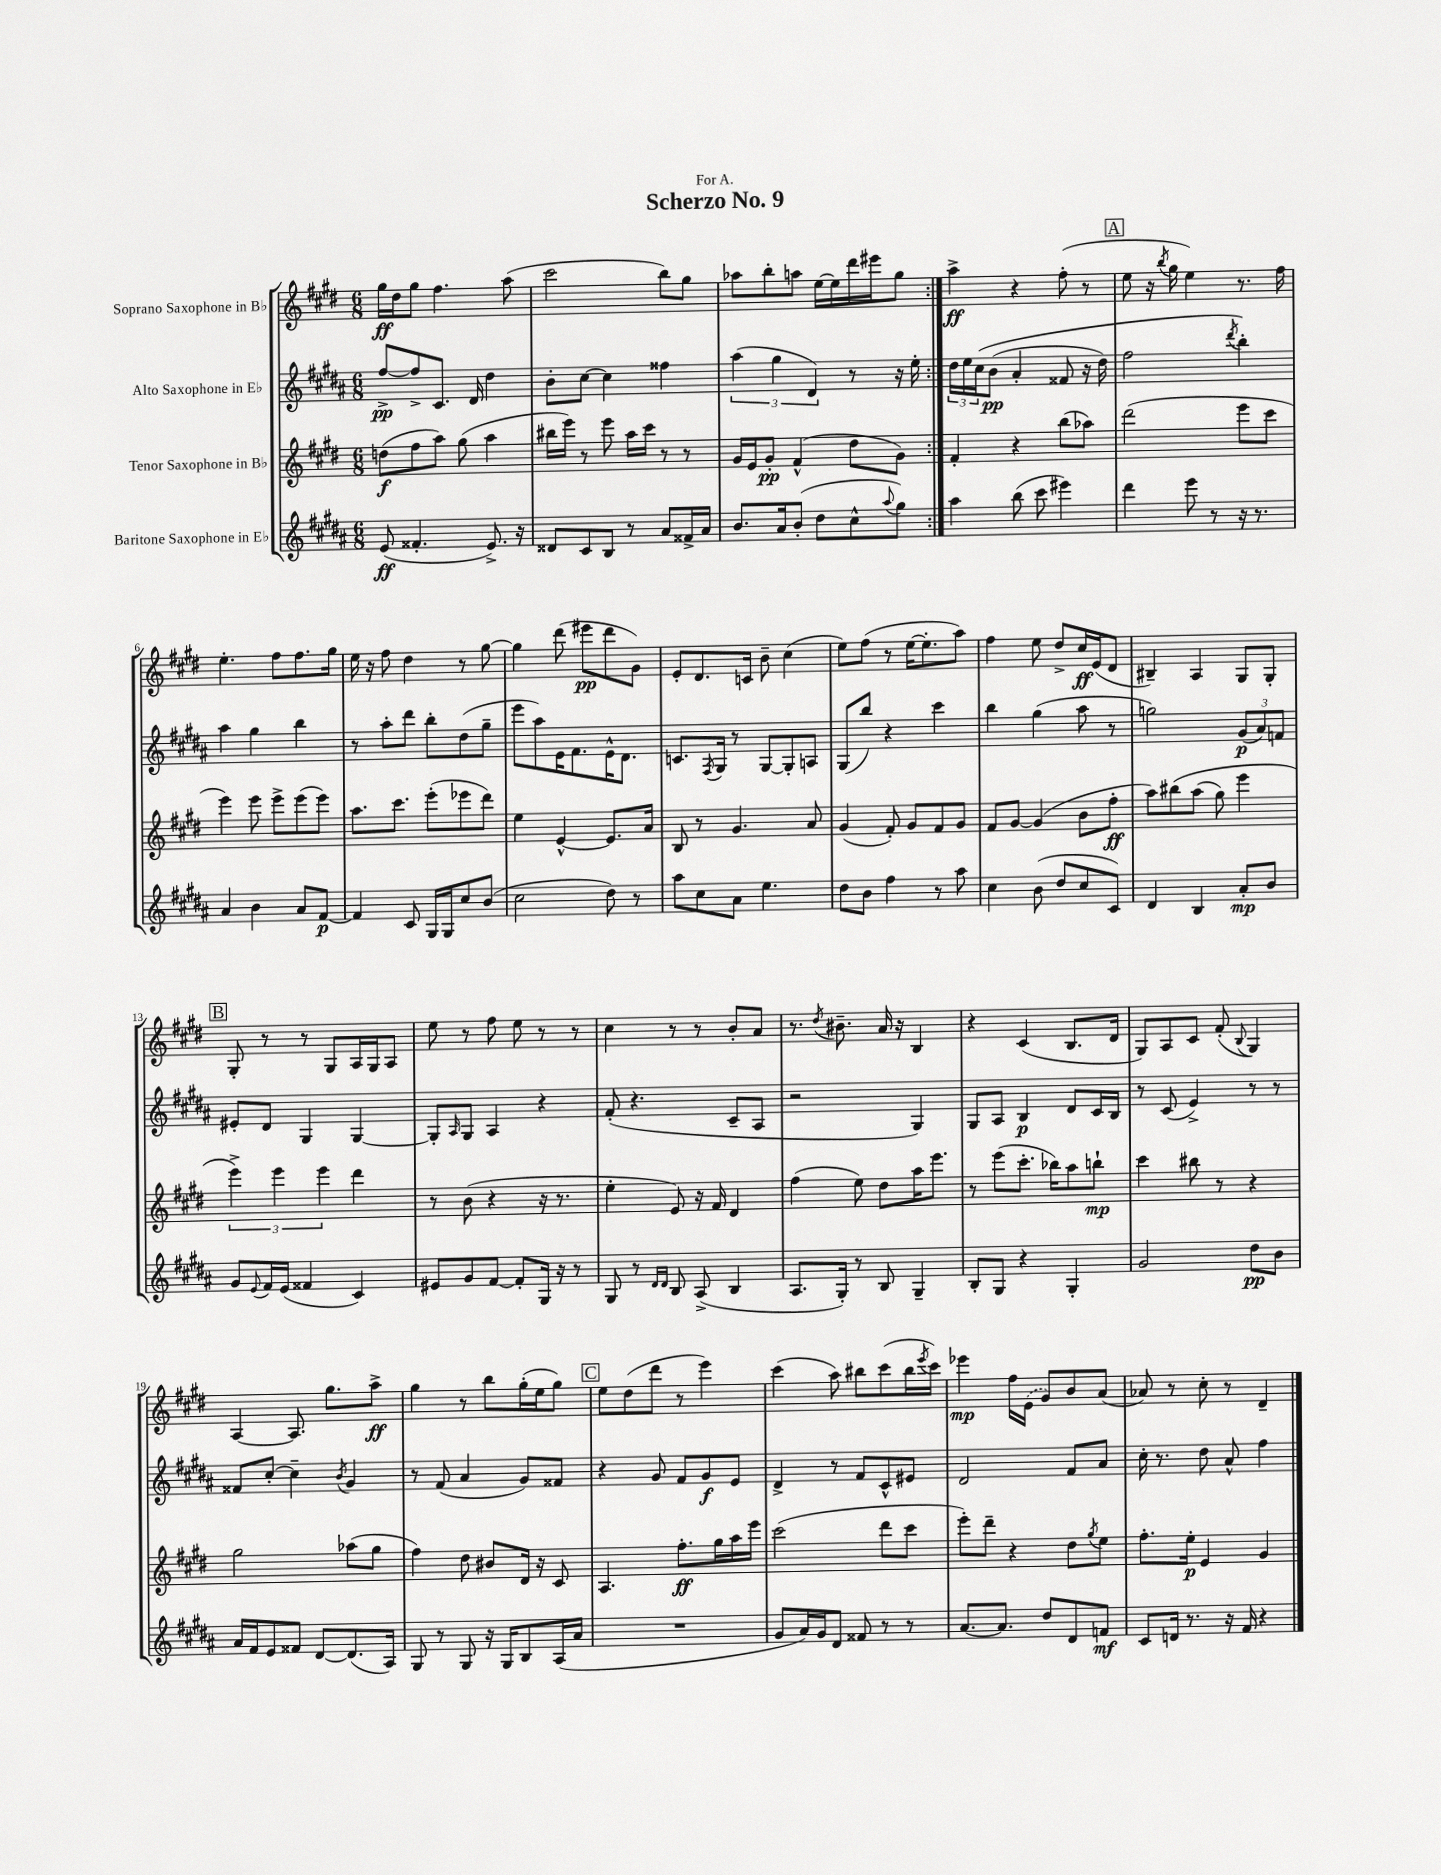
\header { title = "Scherzo No. 9" dedication = "For A." }
<<
\new StaffGroup <<
\new Staff = "s0" \with { instrumentName = "Soprano Saxophone in Bb" } {
    \clef treble \key e \major \numericTimeSignature \time 6/8
    \repeat volta 2 { gis''16\ff dis''16 gis''8 fis''4. a''8( |
    cis'''2 b''8) gis''8 |
    aes''8 b''8-. a''8 e''16~ e''16 dis'''16 eis'''16 gis''8 | }
    a''4->\ff r4 fis''8-.( r8 |
    \mark \markup { \box "A" } e''8 r16 \acciaccatura { b''8 } gis''16 e''4) r8. fis''16 |
    e''4.-. fis''8 fis''8. gis''16 |
    e''16 r16 fis''8 dis''4 r8 gis''8~ |
    gis''4 dis'''8( eis'''8\pp dis'''8 gis'8) |
    e'8-. dis'8. c'16 b'8-- cis''4( |
    e''8) fis''8( r8 e''16~ e''8.-. a''8) |
    fis''4 e''8 dis''8-> cis''16\ff e'16( dis'8 |
    bis4--) a4 gis8 gis8-. |
    \mark \markup { \box "B" } gis8-. r8 r8 gis8 a16 gis16 a8 |
    e''8 r8 fis''8 e''8 r8 r8 |
    cis''4 r8 r8 b'8-. a'8 |
    r8. \acciaccatura { dis''8 } bis'8.-- a'16 r16 b4 |
    r4 cis'4( b8. dis'16 |
    gis8) a8 cis'8 fis'8-.( \appoggiatura { b8 } gis4) |
    a4~ a8. gis''8. a''8->\ff |
    gis''4 r8 b''8 gis''16-.( e''16 gis''8) |
    \mark \markup { \box "C" } e''8 dis''8( dis'''8 r8 e'''4) |
    cis'''4( a''8) bis''8 cis'''8( bis''16 \acciaccatura { e'''8 } cis'''16) |
    ees'''4\mp fis''16 \once \slurDashed e'16( gis'8) b'8 a'8( |
    aes'8) r8 cis''8-. r8 dis'4-- \bar "|." |
}
\new Staff = "s1" \with { instrumentName = "Alto Saxophone in Eb" } {
    \clef treble \key b \major \numericTimeSignature \time 6/8
    \repeat volta 2 { fis''8~->\pp fis''8-> cis'8. dis'16 dis''4 |
    b'8-. cis''8~ cis''4 fisis''4 |
    \tuplet 3/2 { ais''4( gis''4 dis'4) } r8 r16 e''16-. | }
    \tuplet 3/2 { dis''16 e''16 cis''16\( } b'8\pp( ais'4-. fisis'8 r16 dis''16) |
    \mark \markup { \box "A" } fis''2 \acciaccatura { dis'''8 } b''4-.\) |
    ais''4 gis''4 b''4 |
    r8 ais''8-. dis'''8 b''8-. dis''8( gis''8-- |
    e'''8 ais''8) e'16 fis'8. e'16-^ dis'8. |
    c'8. \acciaccatura { fis8 } gis16 r8 gis8~ gis8-. a8 |
    gis8( b''8) r4 cis'''4 |
    b''4 gis''4( ais''8 r8 |
    g''2) \tuplet 3/2 { gis'8\p( ais'8) f'8 } |
    \mark \markup { \box "B" } eis'8-. dis'8 gis4 gis4~ |
    gis8-. \grace { ais16 } gis8 ais4 r4 |
    fis'8-.( r4. cis'8-- ais8 |
    r2 gis4) |
    gis8 ais8 b4\p dis'8 cis'16 b16 |
    r8 cis'8( e'4->) r8 r8 |
    fisis'8 cis''8~-. cis''4-- \acciaccatura { b'8 } gis'4 |
    r8 fis'8( ais'4 gis'8) fisis'8 |
    \mark \markup { \box "C" } r4 gis'8 fis'8 gis'8\f e'8 |
    dis'4-> r8 fis'8 cis'8-^ eis'8 |
    dis'2 fis'8 ais'8 |
    cis''16-. r8. dis''8 ais'8-^ fis''4 \bar "|." |
}
\new Staff = "s2" \with { instrumentName = "Tenor Saxophone in Bb" } {
    \clef treble \key e \major \numericTimeSignature \time 6/8
    \repeat volta 2 { d''8\f( fis''8 a''8) gis''8( a''4 |
    bis''16 e'''16) r8 e'''8 a''16 cis'''16 r8 r8 |
    gis'16 e'16 gis'8-.\pp fis'4-^( dis''8 gis'8) | }
    fis'4-. r4 b''8( aes''8) |
    \mark \markup { \box "A" } dis'''2( e'''8 cis'''8 |
    e'''4) e'''8 e'''8-> e'''8( e'''8) |
    a''8. cis'''8. e'''8-.( ees'''8 dis'''8) |
    e''4 e'4~-^ e'8. a'16 |
    b8 r8 gis'4. a'8 |
    gis'4( fis'8-.) gis'8 fis'8 gis'8 |
    fis'8 gis'8~ gis'4( b'8 fis''8-.\ff |
    a''8) bis''8\( a''8( gis''8) e'''4 |
    \mark \markup { \box "B" } \tuplet 3/2 { e'''4->\) e'''4 e'''4 } dis'''4 |
    r8 b'8( r4 r16 r8. |
    e''4-. e'8) r16 fis'16 dis'4 |
    fis''4( e''8) dis''8 a''16 e'''8. |
    r8 e'''8( cis'''8.-. bes''16) a''8 b''8-!\mp |
    cis'''4 bis''8 r8 r4 |
    gis''2 aes''8( gis''8 |
    fis''4) dis''8 bis'8 dis'16 r16 cis'8 |
    \mark \markup { \box "C" } a4. fis''8.-.\ff gis''16 a''16 e'''16 |
    cis'''2( dis'''8 cis'''8 |
    e'''8-.) dis'''8-- r4 dis''8 \acciaccatura { gis''8 } e''8 |
    fis''8.-. e''16-.\p e'4 gis'4 \bar "|." |
}
\new Staff = "s3" \with { instrumentName = "Baritone Saxophone in Eb" } {
    \clef treble \key b \major \numericTimeSignature \time 6/8
    \repeat volta 2 { e'8\ff( fisis'4.-. e'8.->) r16 |
    disis'8 cis'8 b8 r8 ais'8 fisis'16-> ais'16 |
    b'8. ais'16 b'8-.( dis''8 cis''8-^ \appoggiatura { ais''8 } gis''8) | }
    ais''4 b''8( cis'''8 eis'''4) |
    \mark \markup { \box "A" } dis'''4 e'''8 r8 r16 r8. |
    ais'4 b'4 ais'8 fis'8~\p |
    fis'4 cis'8 gis16 gis16 cis''8 b'8( |
    cis''2 dis''8) r8 |
    ais''8 cis''8 ais'8 e''4. |
    dis''8 b'8 fis''4 r8 ais''8 |
    cis''4 b'8( dis''8 cis''8 cis'8) |
    dis'4 b4 ais'8-.\mp b'8 |
    \mark \markup { \box "B" } gis'8 \appoggiatura { e'8 } fis'16 e'16( fisis'4 cis'4) |
    eis'8 gis'8 fis'8~ fis'8-. gis16 r16 r8 |
    gis8 r8 \grace { dis'16 dis'16 } b8 ais8->( b4 |
    ais8. gis16-.) r8 b8 gis4-- |
    b8-. gis8 r4 gis4-. |
    gis'2 dis''8\pp b'8 |
    ais'16 fis'16 e'8 fisis'8 dis'8~ dis'8.( ais16) |
    gis8 r8 gis8 r16 gis16 b8 ais16( ais'16 |
    \mark \markup { \box "C" } R2. |
    gis'8 ais'16) gis'16 dis'8 fisis'8 r8 r8 |
    ais'8.~ ais'8. dis''8 dis'8 f'8\mf |
    cis'8 d'16 r8. r16 fis'16 r4 \bar "|." |
}
>>
>>
